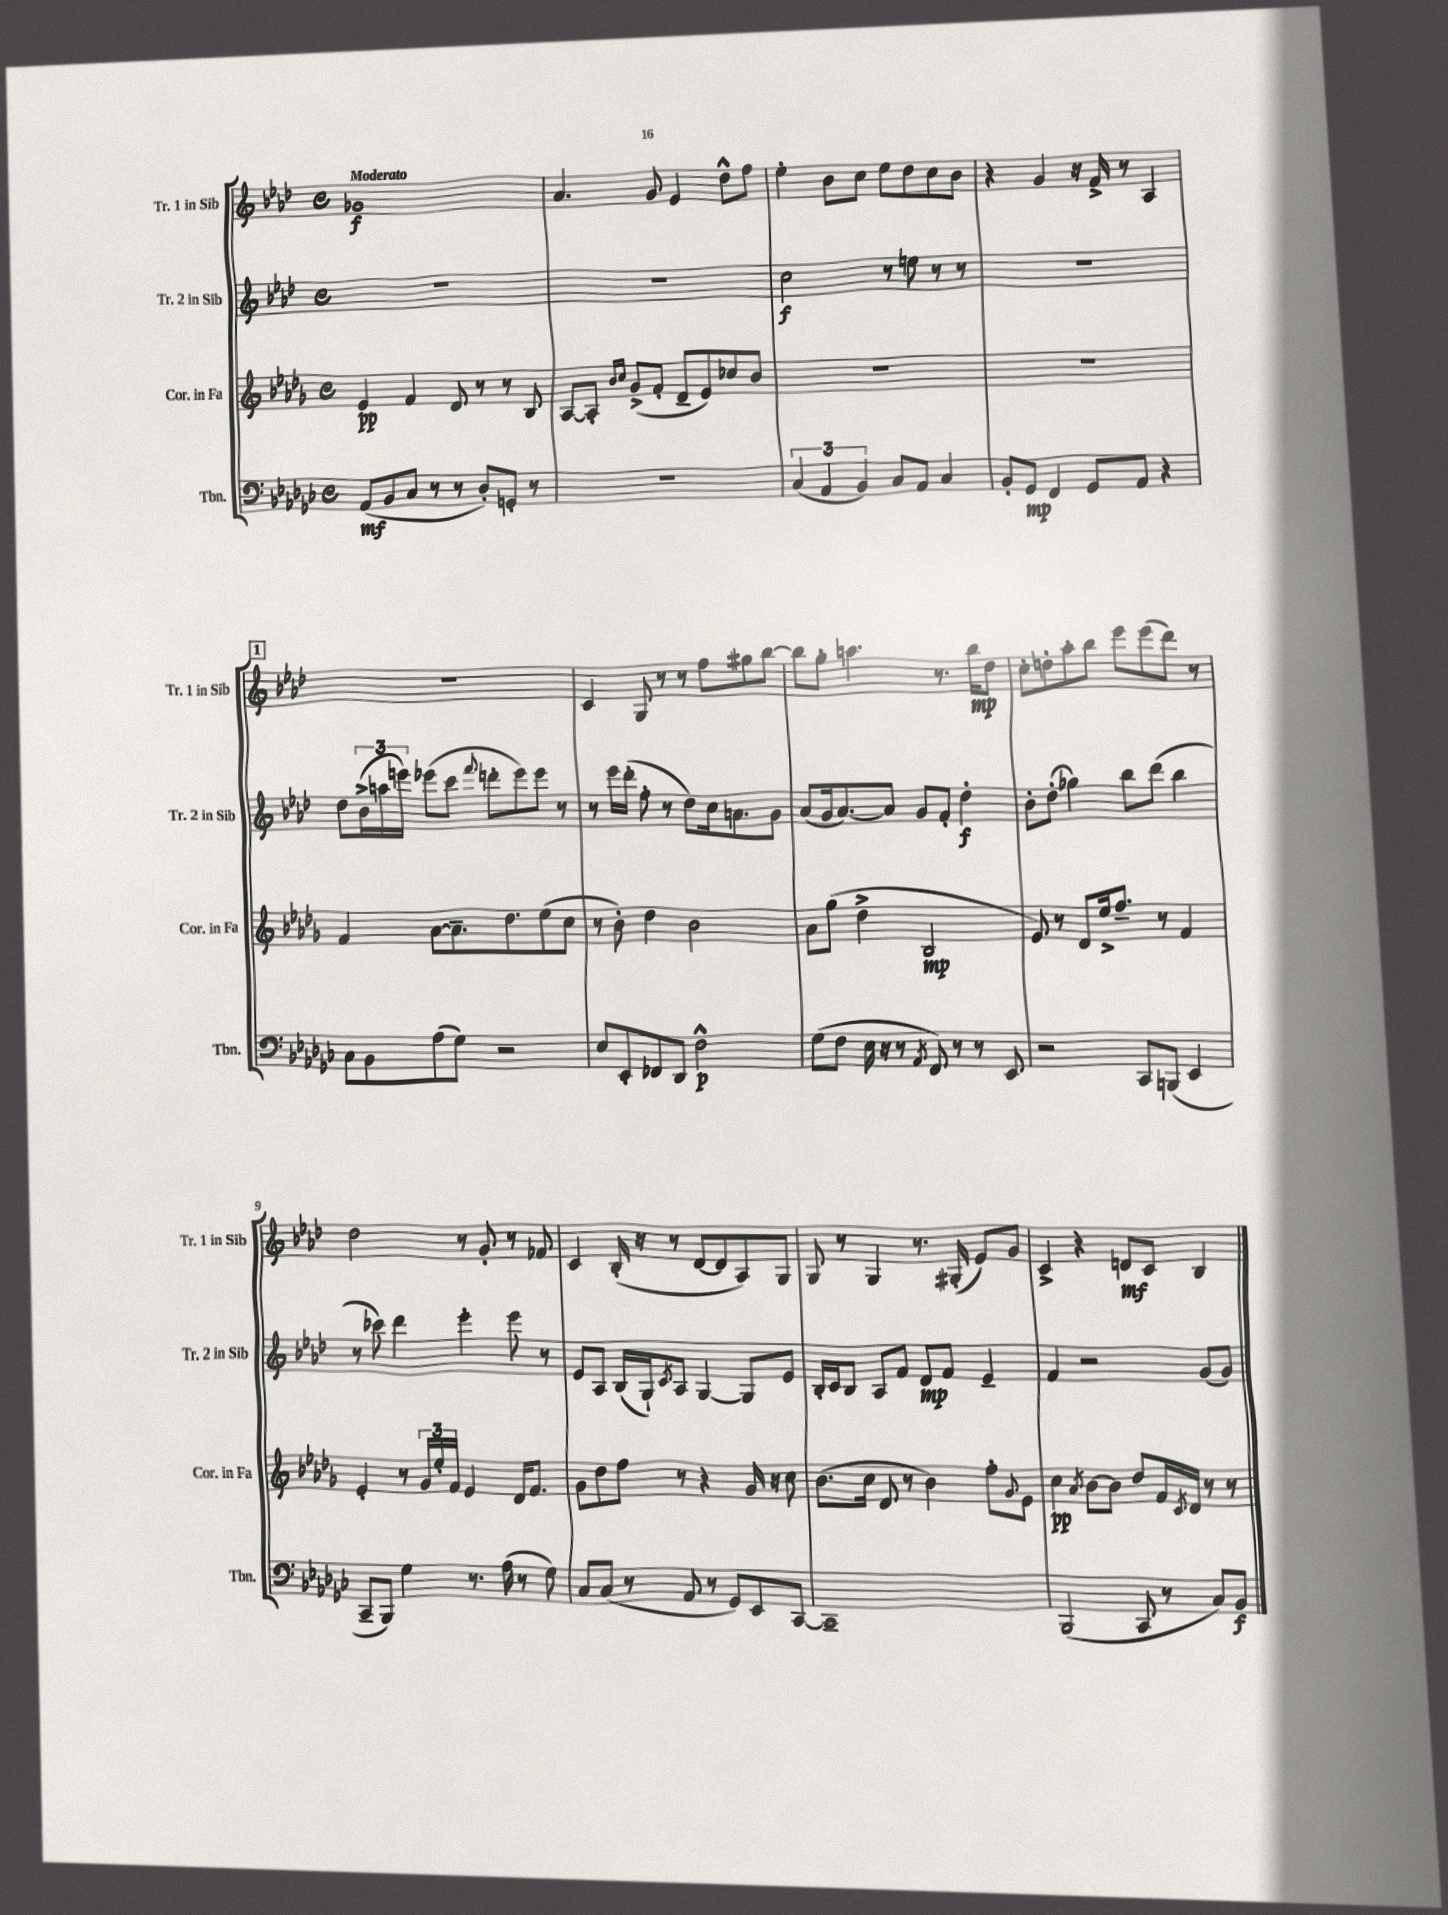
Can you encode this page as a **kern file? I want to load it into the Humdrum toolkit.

**kern	**kern	**kern	**kern
*staff4	*staff3	*staff2	*staff1
*clefF4	*clefG2	*clefG2	*clefG2
*k[b-e-a-d-g-c-]	*k[b-e-a-d-g-]	*k[b-e-a-d-]	*k[b-e-a-d-]
*M4/4	*M4/4	*M4/4	*M4/4
*met(c)	*met(c)	*met(c)	*met(c)
(8AA-	4e-	1r	1g-
8BB-	.	.	.
8C-	4f	.	.
8r	.	.	.
8r	8d-	.	.
8D-')	8r	.	.
8GG'	8r	.	.
8r	8B-	.	.
=	=	=	=
1r	[8A-	1r	4.a-
.	8A-']	.	.
.	16qqb-	.	.
.	16qqcc	.	.
.	(8g-^	.	.
.	8f'	.	8g
.	8d-~	.	4e-
.	8e-)	.	.
.	8cc-	.	8dd-^^
.	8b-	.	8ff
=	=	=	=
(6C-	1r	2cc	4ee-'
6AA-	.	.	.
.	.	.	8b-
6BB-)	.	.	.
.	.	.	8cc
8C-	.	8r	8ee-
8AA-	.	8ee	8dd-
4C-	.	8r	8cc
.	.	8r	8b-
=	=	=	=
8BB-'	1r	1r	4r
8GG-	.	.	.
4FF	.	.	4g
8GG-	.	.	16r
.	.	.	16f^
8AA-	.	.	8r
4r	.	.	4A-
=	=	=	=
8C-	4f	8dd-	1r
8BB-	.	(24b-^	.
.	.	24aa	.
.	.	24eee)	.
(8A-	[8a-	(8eee-	.
8G-)	8.a-~]	8ccc	.
.	.	8qqfff	.
2r	.	8ddd'	.
.	8.dd-	.	.
.	.	8eee-)	.
.	(8ee-	8eee-	.
.	8cc	8r	.
=	=	=	=
8E-	8r	8r	4c
8EE-'	8b-')	16eee-	.
.	.	(16ddd-'	.
8FF-	4dd-	8ff'	8G
8DD-	.	8r	8r
2F^^	2b-	8dd-)	8r
.	.	16cc	8ff
.	.	8.a	.
.	.	.	8gg#
.	.	8g	[8bb-
=	=	=	=
(8G-	8a-	(8a-	8bb-]
8F	(8gg-	16g	8gg'
.	.	[8.a-)	.
16E-	4dd-^	.	4.aa
16r	.	.	.
8r	.	8a-]	.
8qAA-	.	.	.
8FF)	2B-	8g	.
8r	.	8f'	8.r
8r	.	4dd-'	.
.	.	.	16bb-
8EE-	.	.	8dd-
=	=	=	=
2r	8e-)	8b-'	8cc'
.	8r	(8dd-'	8dd'
.	8d-	4gg-)	8aa-'
.	16ee-^	.	8bb-
.	8.ff~	.	.
8CC-	.	8bb-	8eee-
(8BBB	8r	(8ddd-	(8eee-
4EE-	4f	4bb-	8ddd-)
.	.	.	8r
=	=	=	=
8CC-~	4e-'	8r	2dd-
8BBB-)	.	8ccc-)	.
4G-	8r	4ddd-	.
.	24g-	.	.
.	24ee-'	.	.
.	24f	.	.
8.r	4e-	4eee-'	8r
.	.	.	8g'
(16A-	.	.	.
8r	16d-	8eee-	8r
.	8.f	.	.
8G-)	.	8r	8f-
=	=	=	=
8C-	8g-	8e-	4c
(8C-	8dd-	8A-	.
8r	8ff	(16B-	(16B-'
.	.	16G`)	16r
.	.	8qc	.
8AA-	8r	8A-	8r
8r	4r	[4G	[8d-
8GG-)	.	.	8d-]
8EE-	16g-	8G]	8A-)
.	16r	.	.
[8CC-	8cc	8e-	8G
=	=	=	=
1CC-~]	(8.b-	16B-'	8G
.	.	16c	.
.	.	8B-	8r
.	16cc	.	.
.	8d-	8A-	4G
.	8r	8f	.
.	4b-)	8d-	8.r
.	.	8f	.
.	.	.	(16G#'
.	8ff'	4e-~	8e-)
.	8qqg-	.	.
.	8e-	.	8g
=	=	=	=
(2BBB-	4cc	4f	4c^
.	8qa-	.	.
.	[8b-	2r	4r
.	8b-]	.	.
8CC-	8dd-	.	8d
8r	16f	.	8c
.	8qc	.	.
.	16d-	.	.
8C-)	8r	(8g	4B-
8BB-	8r	8g)	.
==	==	==	==
*-	*-	*-	*-
